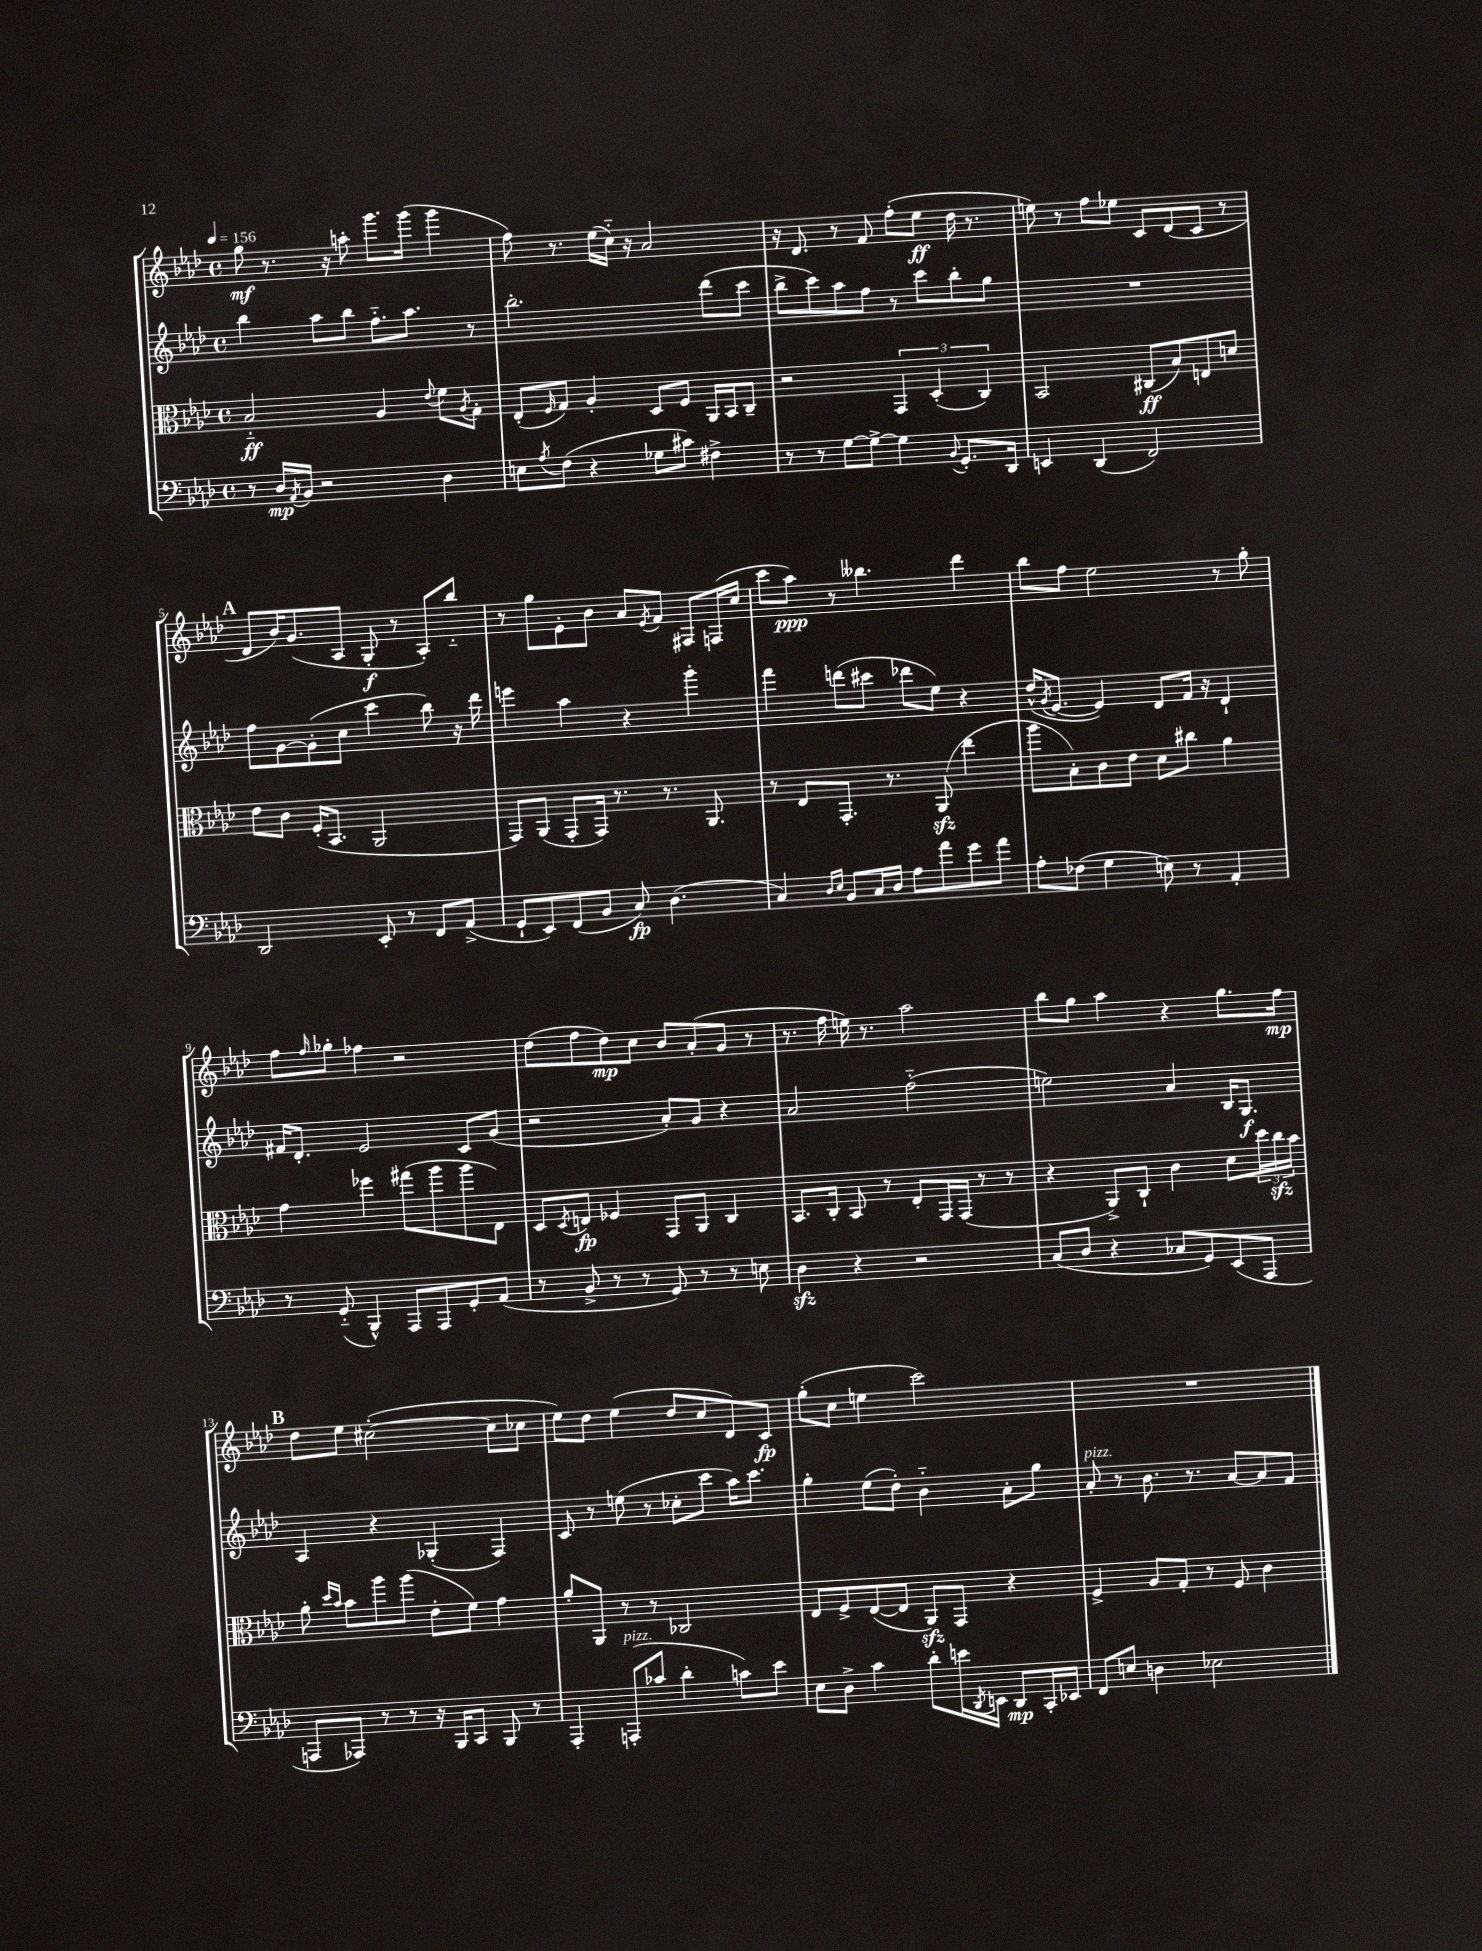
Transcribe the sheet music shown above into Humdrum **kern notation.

**kern	**kern	**kern	**kern
*staff4	*staff3	*staff2	*staff1
*clefF4	*clefC3	*clefG2	*clefG2
*k[b-e-a-d-]	*k[b-e-a-d-]	*k[b-e-a-d-]	*k[b-e-a-d-]
*M4/4	*M4/4	*M4/4	*M4/4
*met(c)	*met(c)	*met(c)	*met(c)
*MM156	*MM156	*MM156	*MM156
8r	2B-'~	4bb-	8gg
16D-	.	.	8.r
8qAA-	.	.	.
16BB-	.	.	.
2r	.	8aa-	.
.	.	.	16r
.	.	8bb-	8aa'
.	4A-	8.ff'~	8.ggg
.	.	8.aa-	(16ggg
.	8qqe-	.	.
4D-	8f	.	4ggg
.	8qA-	.	.
.	8G'	8r	.
=	=	=	=
8E	(8E-'	2.bb-'	8ff)
8qA-	16qqF	.	.
(8F	8G)	.	8.r
4r	4A-'	.	.
.	.	.	(16ee-
.	.	.	16cc'~)
.	.	.	16r
8G-	8D-	.	2a-
8c#)	8F	.	.
4F#^	16AA-	(8ddd-	.
.	16BB-	.	.
.	8C~	8ccc	.
=	=	=	=
8r	2r	8bb-^	16r
.	.	.	8.d-
8r	.	8ccc)	.
[8G	.	8aa-	8r
8G^_	.	8ff	8f
4G]	6GG	8r	(8ff'
.	.	8ccc	8ee-
.	(6D-'	.	.
8qqBB-	.	.	.
8.GG'	.	8bb-'	16dd-
.	.	.	8.r
.	6C)	.	.
.	.	8gg	.
16DD-	.	.	.
=	=	=	=
4EE	2BB-	1r	8ee)
.	.	.	8r
(4DD-	.	.	8ff
.	.	.	8ee-
2FF)	(8C#	.	8c
.	8B-)	.	(8d-
.	8E	.	8c
.	8d	.	8r
=	=	=	=
2DD-	8e-	8ff	8d-
.	8c	[8g	16b-)
.	.	.	(8.g
.	(16F'	(8g']	.
.	8.BB-	.	.
.	.	8cc	8A-
8EE-'	2AA-	4ccc	8G'
8r	.	.	8r
8FF	.	8bb-)	8A-')
(8AA-^	.	16r	8bb-'~
.	.	16ddd-	.
=	=	=	=
8GG`	8GG)	4eee	8r
8EE-)	(8AA-	.	8gg
(8FF	8GG'	4aa-	8e-'
8BB-	16GG)	.	8b-
.	8.r	.	.
8C)	.	4r	8a-
.	.	.	8qe-
(4.D-	8.r	.	8f
.	.	4ggg'	8F#
.	8.AA-	.	.
.	.	.	(16F
.	.	.	16cc
=	=	=	=
4C)	8r	4fff	8ccc
.	8E-	.	8aa-)
16qqD-	.	.	.
16qqE-	.	.	.
8BB-	8.GG'	(8ddd	8r
16C	.	8ccc#	4.bb--
16D-	8.r	.	.
8A-	.	8ddd-	.
8a-	(8AA-	8ee-)	.
8g	4ee-	4r	4ddd-
8a-	.	.	.
=	=	=	=
8A-'	8aa-	(16dd-^^	8bb-
.	.	8qg	.
.	.	[8.e-	.
(8F-	8B-')	.	8ff
4G	8c	4e-])	2ee-
.	8e-	.	.
8E)	8d-	8d-	.
8r	8cc#	16f	.
.	.	16r	.
4AA-'	4a-	4d-`	8r
.	.	.	8gg'
=	=	=	=
8r	4g	16f#	8ff
.	.	8.d-'	.
.	.	.	16qqff
(8GG'~	.	.	8gg-'
4BBB-^^)	4ff-	2e-	4ff-
8AAA-	(8gg#	.	2r
8AAA-	8aa-	.	.
8GG'	8aa-	8c	.
(8AA-	8E-)	(8g	.
=	=	=	=
8r	8D-	2r	(8dd-
.	8qD-	.	.
8BB-^	8E	.	8ff
8r	4F-	.	8dd-)
8r	.	.	8cc
8GG)	8GG	8a-')	8b-
8r	8AA-	8g	(8a-'
8r	4C	4r	8g
8E	.	.	8r
=	=	=	=
4D-	8.BB-	2a-	8.r
.	16C'	.	16ff
4r	8BB-	.	16ee)
.	.	.	8.r
.	8r	.	.
2r	8E-'	(2ff'~	2aa-
.	16GG	.	.
.	(16GG	.	.
.	8r	.	.
.	8r	.	.
=	=	=	=
(8C	4r	2ee)	8bb-
8D-	.	.	8gg
4r	8AA-^)	.	4aa-
.	8C`	.	.
8C-	4c	4a-	4r
8GG)	.	.	.
(8EE-	8d-	16B-	8.gg
.	.	8.G	.
8AAA-	24dd-	.	.
.	24cc	.	.
.	.	.	16ff
.	24b-	.	.
=	=	=	=
8AAA	8a-'	4A-	8dd-
.	16qqdd-	.	.
.	16qqb-	.	.
8AAA-)	8b-	.	8ee-
8r	8aa-	4r	([2cc#'
8r	(8aa-	.	.
16r	8e-'	(4G-'	.
16BBB-	.	.	.
8CC	8f)	.	.
8BBB-	4g	4F)	8cc#]
8r	.	.	8cc-
=	=	=	=
4AAA-'	8a-'	8c	8ee-)
.	8AA-	8r	8dd-
(8AAA'	8r	(8ee	(4ee-
8c-	8r	8r	.
4d-'	2C-	8cc-'	8dd-
.	.	8ccc	8cc
8c)	.	16aa-)	8d-)
.	.	8.ccc	.
8e-	.	.	8c
=	=	=	=
8E-	8E-	4gg'	(8gg'
8D-^	8F^	.	8cc
4c	([8E-	(8ee-	4ee
.	8E-]	8dd-')	.
8d-'	8AA-)	4b-'~	2ccc)
16e	8GG	.	.
8qDD-	.	.	.
16EE	.	.	.
8DD-	4r	8a-'	.
16CC'	.	8gg	.
16EE-	.	.	.
=	=	=	=
8FF	4F^	8a-'	1r
8E	.	8r	.
4D	8A-	8.b-	.
.	8G'	.	.
.	.	8.r	.
2E-	8r	.	.
.	8F	[8a-	.
.	4c	8a-]	.
.	.	8f	.
==	==	==	==
*-	*-	*-	*-
